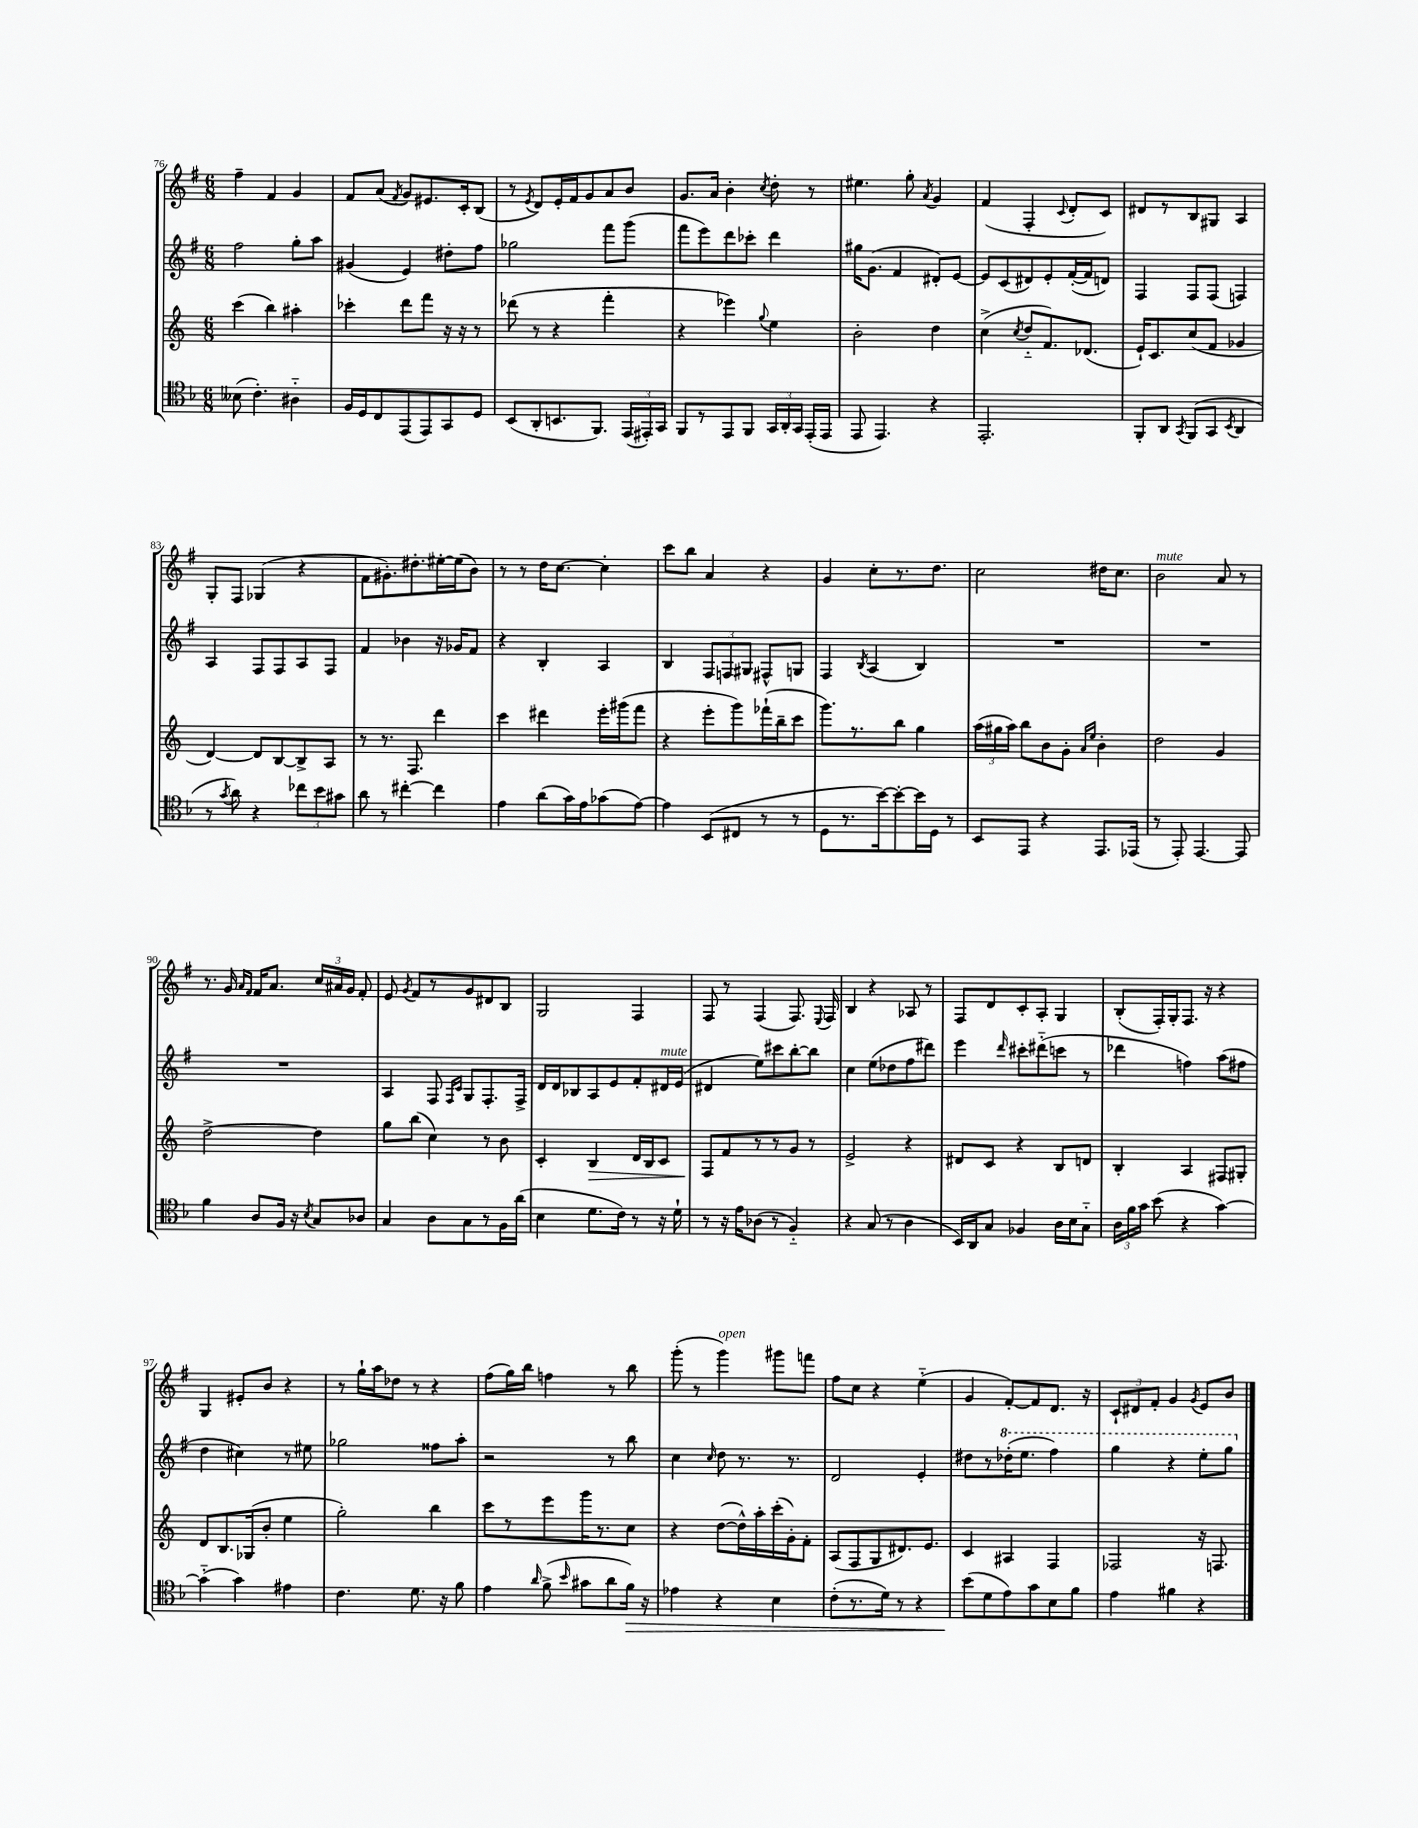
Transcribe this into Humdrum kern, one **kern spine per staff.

**kern	**dynam	**kern	**dynam	**kern	**kern
*part4	*part4	*part3	*part3	*part2	*part1
*staff4	*staff4	*staff3	*staff3	*staff2	*staff1
*clefC4	*	*clefG2	*	*clefG2	*clefG2
*k[b-]	*	*k[]	*	*k[f#]	*k[f#]
*M6/8	*	*M6/8	*	*M6/8	*M6/8
=76	=76	=76	=76	=76	=76
(8B--X\	.	(4ccc\	.	2ff#\	4ff#~\
4.c'\)	.	.	.	.	.
.	.	4bb\)	.	.	4f#/
4A#X\	.	4aa#X'\	.	8gg'\L	4g/
.	.	.	.	8aa\J	.
=77	=77	=77	=77	=77	=77
16F/LL	.	4ccc-X'\	.	(4g#X/	8f#/L
16D/J	.	.	.	.	.
8C/	.	.	.	.	(8a/J
.	.	.	.	.	8qf#/
(8EE/	.	8ddd\L	.	4e/)	8g/L)
8EE/)	.	8fff\J	.	.	8.e#X/
8GG/	.	16r	.	8dd#X'\L	.
.	.	16r	.	.	16c'/k
8D/J	.	8r	.	8ff#\J	(8B/J
=78	=78	=78	=78	=78	=78
(8BB-/L	.	(8ddd-X\	.	2gg-X\	8r
.	.	.	.	.	8qe/
8AA'/	.	8r	.	.	8d/L)
8.BBn/	.	4r	.	.	16e'/L
.	.	.	.	.	16f#/J
.	.	.	.	.	8g/
8.FF/J)	.	.	.	.	.
.	.	4fff'\	.	8fff#\L	8a/
(24EE/LL	.	.	.	(8ggg\J	8b/J
24EE#X'/)	.	.	.	.	.
24GG/JJ	.	.	.	.	.
=79	=79	=79	=79	=79	=79
8FF/L	.	4r	.	8fff#\L	8.g/L
8r	.	.	.	8eee\)	.
.	.	.	.	.	16a/Jk
8EE/	.	4eee-X\)	.	8ddd\	4b'\
8FF/J	.	.	.	8ccc-X'\J	.
.	.	8qqgg/	.	.	8qcc/
24GG/LL	.	4ee\	.	4ddd\	8dd'\
24AA'/	.	.	.	.	.
24GG/JJ	.	.	.	.	.
(16EE'/LL	.	.	.	.	8r
16EE/JJ	.	.	.	.	.
=80	=80	=80	=80	=80	=80
8EE/	.	2b'\	.	16gg#X\KL	4.ee#X\
.	.	.	.	(8.g\J	.
4.EE/)	.	.	.	.	.
.	.	.	.	4f#/	.
.	.	.	.	.	8gg'\
.	.	.	.	.	8qa/
4r	.	4dd\	.	8d#X'/L)	4g/
.	.	.	.	[8e/J	.
=81	=81	=81	=81	=81	=81
2.EE'/	.	(4cc^\	.	8e/L]	(4f#/
.	.	.	.	(8c/	.
.	.	8qcc/	.	.	.
.	.	8dd/L	.	8d#X/)	4F#'/
.	.	8.f/)	.	8e'/	.
.	.	.	.	.	8qqc/
.	.	.	.	([16f#'/L	8d'/L
.	.	(8.d-X/J	.	16f#/J]	.
.	.	.	.	8dn/J)	8c/J)
=82	=82	=82	=82	=82	=82
8FF'/L	.	16e`/KL)	.	4F#/	8d#X/L
.	.	8.c/	.	.	.
8AA/J	.	.	.	.	8r
8qGG/	.	.	.	.	.
(8FF/L	.	(8cc/	.	8F#/L	8B/
8GG/J	.	8f/J	.	(8F#/J	8G#X/J
8qBB-/	.	.	.	.	.
4AA/	.	4g-X/	.	4Fn/)	4A/
!!LO:LB:g=z
=83	=83	=83	=83	=83	=83
8r	.	[4d/)	.	4A/	8G'/L
8qg/	.	.	.	.	.
8a\)	.	.	.	.	8F#/J
4r	.	8d/L]	.	8F#/L	(4G-X/
.	.	[8B/	.	8F#/	.
12cc-X\L	.	8B^/]	.	8A/	4r
12b-\	.	.	.	.	.
.	.	8A/J	.	8F#/J	.
12g#X\J	.	.	.	.	.
=84	=84	=84	=84	=84	=84
8a\	.	8r	.	4f#/	8f#\L
8r	.	8.r	.	.	8.g#X'\)
[4cc#X'\	.	.	.	4b-X\	.
.	.	8.F/	.	.	8.dd#X'\
4cc#\]	.	4ddd\	.	16r	[16ee#X'\L
.	.	.	.	16g-X/KL	(16ee#\J]
.	.	.	.	8f#/J	8b\J)
=85	=85	=85	=85	=85	=85
4e\	.	4ccc\	.	4r	8r
.	.	.	.	.	8r
(8a\L	.	4ddd#X\	.	4B'/	16dd\KL
.	.	.	.	.	[8.cc\J
16g\L)	.	.	.	.	.
16e\J	.	.	.	.	.
(8g-X\	.	16eee'\LL	.	4A/	4cc'\]
.	.	(16ggg#X\J	.	.	.
[8e\J)	.	8fff\J	.	.	.
=86	=86	=86	=86	=86	=86
4e\]	.	4r	.	4B/	8ccc\L
.	.	.	.	.	8bb\J
(8BB-/L	.	8eee'\L	.	12F#/L	4a/
.	.	.	.	12Fn/	.
8C#X/J	.	8ggg\)	.	.	.
.	.	.	.	12G#X/J	.
8r	.	(16fff-X`\L	.	8F#X^^/L	4r
.	.	16bb~\J	.	.	.
8r	.	8ccc\J	.	8Gn/J	.
=87	=87	=87	=87	=87	=87
8D\L	.	8.ggg\L)	.	4F#/	4g/
8.r	.	.	.	.	.
.	.	8.r	.	.	.
.	.	.	.	8qB/	.
.	.	.	.	(4A/	8cc'\L
[16b-\k)	.	.	.	.	.
8b-'\_	.	8bb\J	.	.	8.r
16b-\L]	.	4gg\	.	4B/)	.
16D\JJ	.	.	.	.	8.dd\J
8r	.	.	.	.	.
=88	=88	=88	=88	=88	=88
8BB-/L	.	(24aa\LL	.	2.r	2cc\
.	.	24gg#X\	.	.	.
.	.	24aa\JJ)	.	.	.
8EE/J	.	8bb\L	.	.	.
4r	.	8b\	.	.	.
.	.	8g'\J	.	.	.
.	.	16qqa/LL	.	.	.
.	.	16qqee/JJ	.	.	.
8.EE/L	.	4b'\	.	.	16dd#X\KL
.	.	.	.	.	8.cc\J
(16EE-X/Jk	.	.	.	.	.
=89	=89	=89	=89	=89	=89
!	!	!	!	!	!LO:TX:a:i:t=mute
8r	.	2dd\	.	2.r	2b\
8EE'/)	.	.	.	.	.
[4.EE/	.	.	.	.	.
.	.	4g/	.	.	8a/
8EE/]	.	.	.	.	8r
!!LO:LB:g=z
=90	=90	=90	=90	=90	=90
4f\	.	[2dd^\	.	2.r	8.r
.	.	.	.	.	16g/
.	.	.	.	.	16qqa/LL
.	.	.	.	.	16qqf#/JJ
8A/L	.	.	.	.	16f#/KL
.	.	.	.	.	8.a/J
16F/Jk	.	.	.	.	.
16r	.	.	.	.	.
8qB-/	.	.	.	.	.
8G/L	.	4dd\]	.	.	24cc/LL
.	.	.	.	.	24a#X/
.	.	.	.	.	24g/JJ
8A-X/J	.	.	.	.	8f#'/
=91	=91	=91	=91	=91	=91
4G/	.	8gg\L	.	4A/	8e/
.	.	.	.	.	8qg/
.	.	(8bb\J	.	.	8f#/L
8A\L	.	4cc\)	.	8F#/	8r
.	.	.	.	16qqF#/LL	.
.	.	.	.	16qqc/JJ	.
8G\	.	.	.	8G/L	8g/
8r	.	8r	.	8.F#'/	8d#X/
16F\L	.	8b\	.	.	8B/J
(16a\JJ	.	.	.	16F#^/Jk	.
=92	=92	=92	=92	=92	=92
4B-\	.	4c'/	.	16d/LL	2G/
.	.	.	.	16d/J	.
.	.	.	.	8B-X/	.
!	!	!	!LO:HP:b	!	!
8.d\L	.	4B/	>	8A/	.
.	.	.	.	8e/	.
16c\Jk)	.	.	.	.	.
8r	.	16d/LL	.	8f#'/	4F#/
.	.	16B/J	.	.	.
!	!	!	!	!LO:TX:a:i:t=mute	!
16r	.	8c/J	.	16d#X/L	.
16d`\	.	.	.	(16e/JJ	.
=93	=93	=93	=93	=93	=93
8r	.	8F/L	.	4d#X/	8F#/
16r	.	8f/	]	.	8r
16e\KL	.	.	.	.	.
(8A-X\J	.	8r	.	8ee\L)	(4F#/
8r	.	8r	.	8ccc#X\	.
4F/)	.	8g/J	.	[8bb'\	8.F#/)
.	.	8r	.	8bb\J]	.
.	.	.	.	.	8qqE/
.	.	.	.	.	16F#/
=94	=94	=94	=94	=94	=94
4r	.	2e^/	.	4cc\	4B/
(8G/	.	.	.	(8ee\L	4r
8r	.	.	.	8dd-X\	.
4A\	.	4r	.	8ff#\	8A-X/
.	.	.	.	8ddd#X\J)	8r
=95	=95	=95	=95	=95	=95
16BB-/LL)	.	8d#X/L	.	4eee\	8F#/L
16AA/J	.	.	.	.	.
8G/J	.	8c/J	.	.	8d/
.	.	.	.	16qqddd/	.
4F-X/	.	4r	.	8ccc#X'\L	8c'/
.	.	.	.	(8ddd#X\	8A'/J
16A\LL	.	8B/L	.	8cccn\J	4G/
16B-\J	.	.	.	.	.
8G\J	.	8dn/J	.	8r	.
=96	=96	=96	=96	=96	=96
24A\LL	.	4B'/	.	4ddd-X\	(8B'/L
24f\	.	.	.	.	.
24g\JJ	.	.	.	.	.
(8b-\	.	.	.	.	16F#'/L)
.	.	.	.	.	16G'/J
4r	.	4A/	.	4ffn\)	8.F#/J
.	.	.	.	.	16r
[4g\)	.	8F#X/L	.	(8aa\L	4r
.	.	8G#X'/J	.	8ff#X\J	.
!!LO:LB:g=z
=97	=97	=97	=97	=97	=97
(4g\]	.	8d/L	.	4dd\	4G/
.	.	8.B/	.	.	.
4g\)	.	.	.	4cc#X\)	8e#X'/L
.	.	(16G-X/k	.	.	.
.	.	8b'/J	.	.	8b/J
4e#X\	.	4ee\	.	8r	4r
.	.	.	.	8ee#X\	.
=98	=98	=98	=98	=98	=98
4.c\	.	2gg'\)	.	2gg-X\	8r
.	.	.	.	.	16gg`\LL
.	.	.	.	.	16aa\J
.	.	.	.	.	8dd-X\J
8.d\	.	.	.	.	8r
.	.	4bb\	.	8ff##X\L	4r
16r	.	.	.	.	.
8f\	.	.	.	8aa'\J	.
=99	=99	=99	=99	=99	=99
4e\	.	8ccc\L	.	2r	(8ff#\L
.	.	8r	.	.	16gg\L)
.	.	.	.	.	16bb\JJ
16qqa/	.	.	.	.	.
(8f^\	.	8eee\	.	.	4ffn\
16qqb-/	.	.	.	.	.
8g#X\L	.	16ggg\K	.	.	.
.	.	8.r	.	.	.
8a\	.	.	.	8r	8r
!	!LO:HP:b	!	!	!	!
16f\Jk)	>	8cc\J	.	8bb\	8bb\
16r	.	.	.	.	.
=100	=100	=100	=100	=100	=100
4e-X\	.	4r	.	4cc\	(8ggg'\
.	.	.	.	.	8r
.	.	.	.	16qqcc/	.
!	!	!	!	!	!LO:TX:a:i:t=open
4r	.	([8dd\L	.	8dd\	4ggg\)
.	.	16dd^^\L])	.	8.r	.
.	.	16aa'\	.	.	.
4B-\	.	(16ccc'\	.	.	8ggg#X\L
.	.	16g'\J)	.	8.r	.
.	.	8f'\J	.	.	8fffn\J
=101	=101	=101	=101	=101	=101
(8c'\L	.	(8A/L	.	2d/	8ff#\L
8.r	.	8F/	.	.	8cc\J
.	.	8G/	.	.	4r
16d\Jk)	.	.	.	.	.
8r	.	8.d#X/)	.	.	.
4r	.	.	.	4e'/	(4ee\
.	.	8.e/J	.	.	.
=102	=102	=102	=102	=102	=102
(8b-\L	.	4c/	.	8dd#X\L	4g/
8d\	]	.	.	8r	.
*	*	*	*	*8va	*
8e\)	.	4A#X/	.	(16ddd-X'\K	[8f#'/L)
.	.	.	.	8.eee\J	.
8g\	.	.	.	.	8f#/]
8B-\	.	4F/	.	4fff#\)	8.d/J
8f\J	.	.	.	.	.
.	.	.	.	.	16r
=103	=103	=103	=103	=103	=103
4e\	.	2F-X/	.	4ggg\	12c`/L
.	.	.	.	.	12d#X/
.	.	.	.	.	12f#'/J
4f#X\	.	.	.	4r	4g/
.	.	.	.	.	8qg/
4r	.	16r	.	8eee'\L	8e/L
.	.	8.Fn/	.	.	.
.	.	.	.	8ggg\J	8b/J
*	*	*	*	*X8va	*
==	==	==	==	==	==
*-	*-	*-	*-	*-	*-
